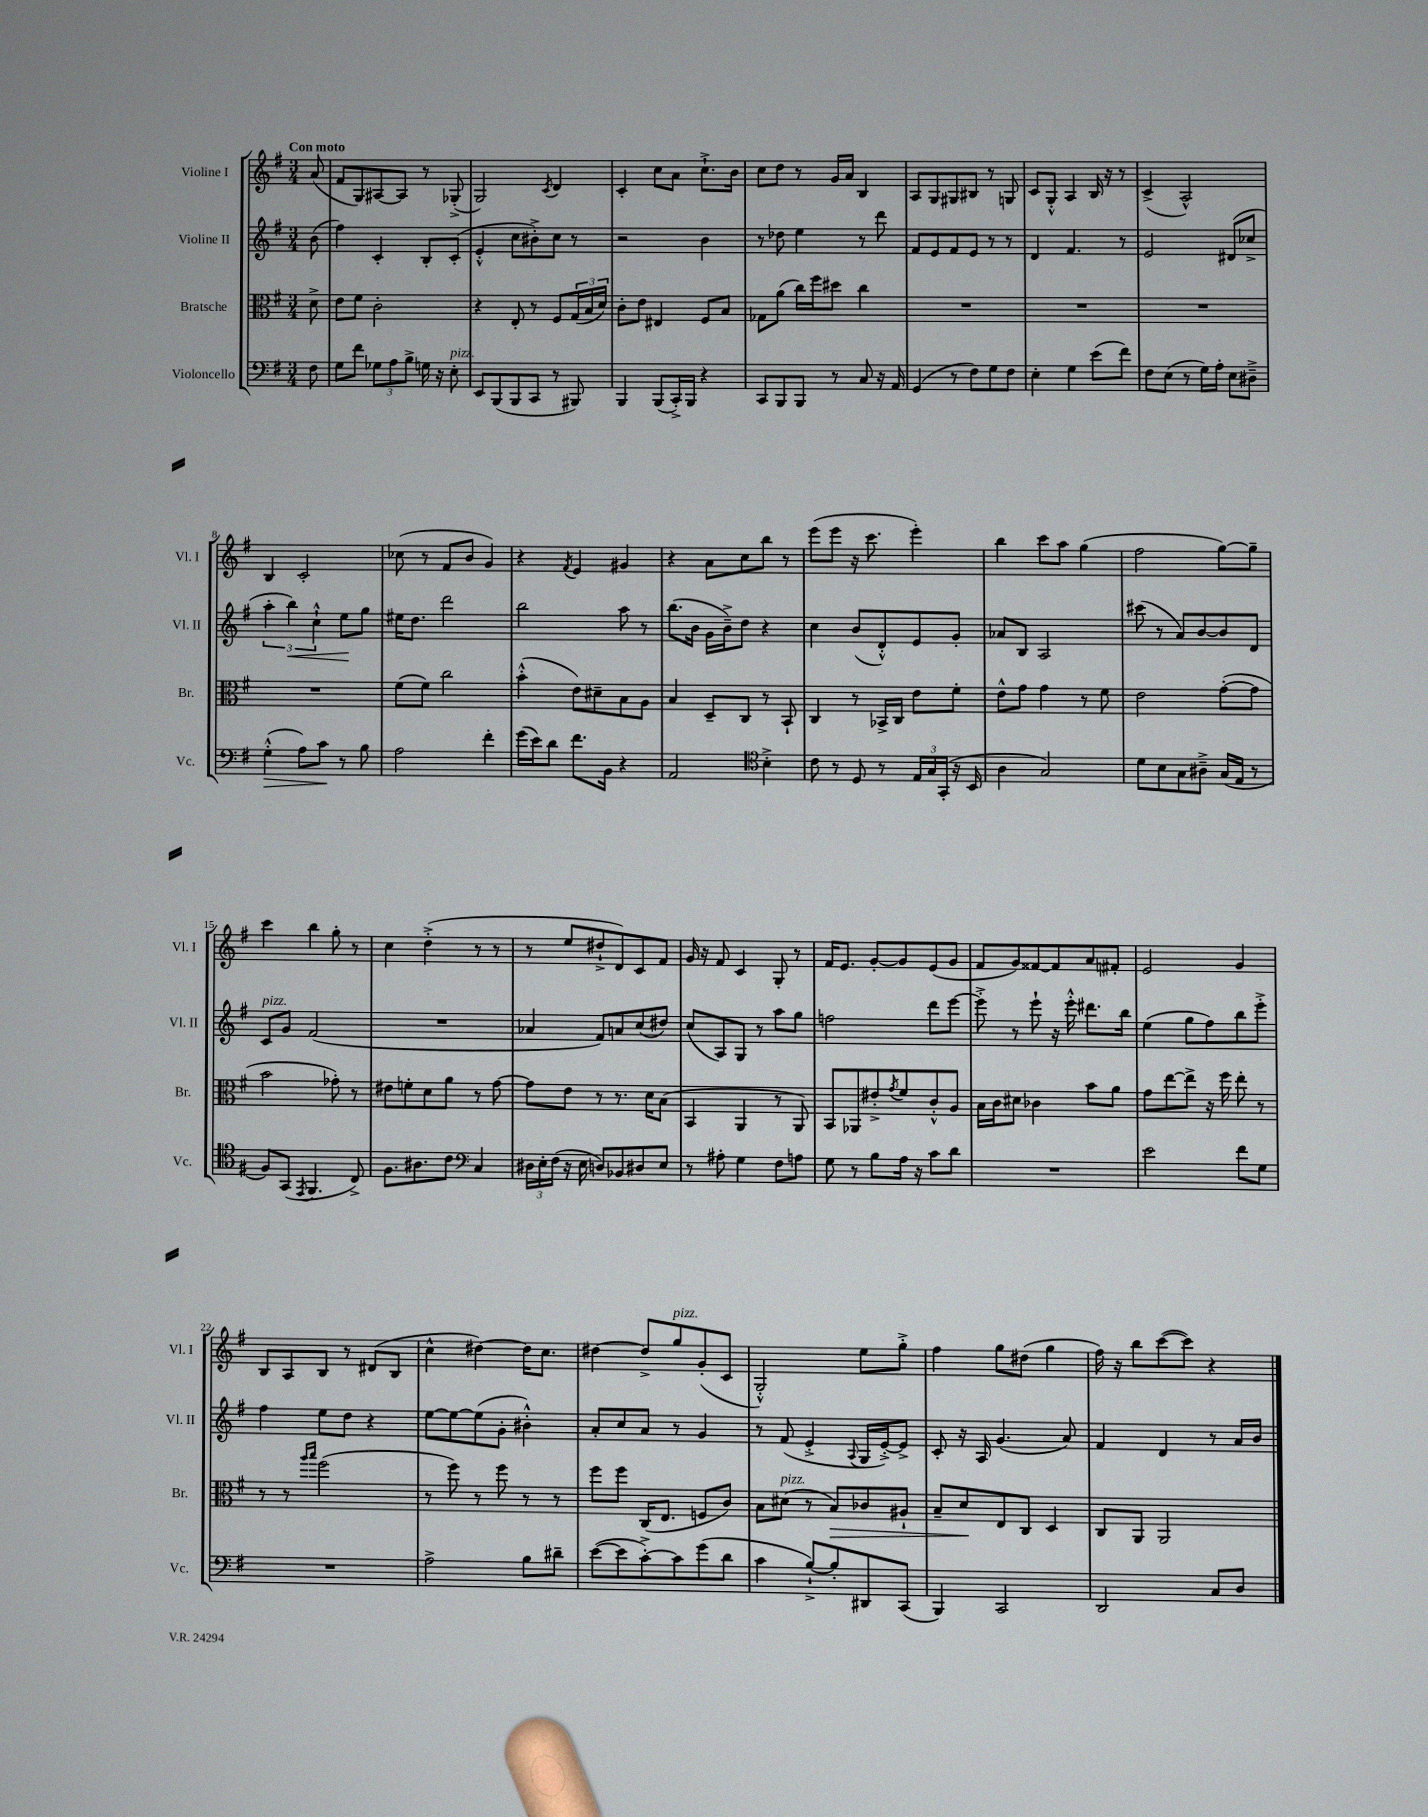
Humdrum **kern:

**kern	**kern	**kern	**kern
*staff4	*staff3	*staff2	*staff1
*clefF4	*clefC3	*clefG2	*clefG2
*k[f#]	*k[f#]	*k[f#]	*k[f#]
*M3/4	*M3/4	*M3/4	*M3/4
8F#	8d^	(8b	(8a
=	=	=	=
8G	8e	4ff#)	8f#
8f#	8f#	.	8G)
12G-	2c'	4c'	[8A#
12A	.	.	.
.	.	.	8A#]
12B^	.	.	.
16G	.	8B'	8r
16r	.	.	.
8E'	.	(8c'	(8G-'^
=	=	=	=
8EE	4r	4e'^^	2G)
(8BBB	.	.	.
8BBB	8E'	8cc	.
8CC	8r	8b#'^)	.
.	.	.	8qc
8r	8F#	8cc	4d
8BBB#)	(24G	8r	.
.	24B	.	.
.	24d)	.	.
=	=	=	=
4BBB	8c'	2r	4c'
.	8e	.	.
(8BBB	4E#	.	8cc
16CC'^)	.	.	8a
16BBB	.	.	.
4r	8F#	4b	8.cc`^
.	8B	.	.
.	.	.	16b
=	=	=	=
8CC	8G-	8r	8cc
8BBB	(8a	8dd-	8dd
8BBB	16cc)	4ee	8r
.	16ff#	.	.
8r	8dd#	.	16g
.	.	.	16a
8C	4cc	8r	4B
16r	.	8ddd	.
16AA	.	.	.
=	=	=	=
(4GG	2.r	8f#	8A
.	.	8e	8G
8r	.	8f#	8G#
8F#)	.	8e	8B#
8G	.	8r	8r
8F#	.	8r	8G
=	=	=	=
4E'	2.r	4d	8c
.	.	.	8G'^^
4G	.	4.f#	4A
(8e	.	.	16B
.	.	.	16r
8f#)	.	8r	8r
=	=	=	=
8F#	2.r	2e	(4c^
(8E	.	.	.
8r	.	.	2A^^)
16G)	.	.	.
16A'	.	.	.
8E	.	(8d#	.
8D#~^	.	8cc-^	.
=	=	=	=
(4G'^^	2.r	6aa'	4B
.	.	6bb)	.
8A)	.	.	2c'
.	.	6cc`^^	.
8c	.	.	.
8r	.	8ee	.
8B	.	8gg	.
=	=	=	=
2A	(8f#	16ee#	(8cc-
.	.	8.dd	.
.	8f#)	.	8r
.	2cc	2ddd	8f#
.	.	.	8b
4f#'	.	.	4g)
=	=	=	=
(16g	(4b'^^	2bb	4r
16e)	.	.	.
8d	.	.	.
.	.	.	8qf#
8.f#	8e)	.	4e
.	8d#~	.	.
16BB	.	.	.
4r	8B	8aa	4g#
.	8A	8r	.
=	=	=	=
2AA	4B	(8.bb	4r
.	.	16b	.
.	8D~	16g	8a
.	.	16b~^)	.
.	8C	8dd	8cc
*clefC4	*	*	*
4B'^	8r	4r	8bb
.	8BB`	.	8r
=	=	=	=
8c	4C	4cc	(8eee
8r	.	.	8eee
8D	8r	(8b	16r
.	.	.	8.ccc
8r	16BB-^	8d'^^)	.
.	16C	.	.
24E	8e	8e	4eee')
24G	.	.	.
(24GG'	.	.	.
16r	8f#'	8g'	.
16BB	.	.	.
=	=	=	=
4A	8e^^	8a-	4bb
.	8g	8B	.
2G)	4g	2A	8ccc
.	.	.	8aa
.	8r	.	(4gg
.	8f#	.	.
=	=	=	=
8d	2e	(8ccc#	2ff#
8B	.	8r	.
8G	.	8a)	.
8A#~^	.	[8b	.
(16G	([8g'	8b]	[8gg)
16E	.	.	.
8r	8g]	8d	8gg~]
=	=	=	=
8F#)	2b	8c	4ccc
(8GG	.	8g	.
8qEE	.	.	.
4.FF#	.	(2f#	4bb
.	8g-')	.	8gg'
8C^)	8r	.	8r
=	=	=	=
8.F#	8e#	2.r	4cc
.	8f'	.	.
8.A#	.	.	.
.	8d	.	(4dd'^
8c	8a	.	.
*clefF4	*	*	*
4C	8r	.	8r
.	[8g	.	8r
=	=	=	=
24D#	8g]	4a-	8r
24E'	.	.	.
(24F#	.	.	.
16r	8e	.	8ee
16E	.	.	.
8D)	8r	8f#)	8dd#`^
8BB-	8.r	8a	8d)
8D#	.	(8cc	8c
.	16d	.	.
8E	(8B	8dd#)	8f#
=	=	=	=
8r	4BB	(8cc	16g
.	.	.	16r
8A#'	.	8A)	8f#
4G	4AA	8G	4c
.	.	8r	.
8F#	8r	8aa	8G'
8A	8AA)	8gg	8r
=	=	=	=
8G	8BB	2ff	16f#
.	.	.	8.e
8r	8AA-	.	.
8B	8e#'^	.	[8g'
.	8qg	.	.
16A	8f#	.	8g]
16r	.	.	.
8c	8c'^^	8ddd	(8e
8d	8A	[8eee	8g
=	=	=	=
2.r	16B	8eee'^]	8f#
.	16c	.	.
.	8d#	8r	8g)
.	4c-	8eee`	[8f##
.	.	16r	8f##]
.	.	16eee'^^	.
.	8b	8.ddd#	8a
.	8a	.	8f#'
.	.	16bb	.
=	=	=	=
2e	8g	(4ee	2e
.	[8ee	.	.
.	8ee^]	8gg	.
.	16r	8ff#)	.
.	16ff#	.	.
8f#	8ee'	8bb	4g
8G	8r	8eee'^	.
=	=	=	=
2.r	8r	4ff#	8B
.	8r	.	8A
.	16qqaa	.	.
.	16qqbb	.	.
.	(2ff#	8ee	8B
.	.	8dd	8r
.	.	4r	(8d#
.	.	.	8B
=	=	=	=
2A^	8r	[8ee	4cc^^
.	8ff#)	8ee_	.
.	8r	(8ee]	[4dd#)
.	8ff#	8g'	.
8B	8r	4b#'^^)	16dd#]
.	.	.	8.cc
8d#~	8r	.	.
=	=	=	=
([8e	8ff#	8a'	[4dd#
8e]	8ff#	8cc	.
[8c'^)	(16C	8a	8dd#^]
.	8.E	.	.
8c]	.	8r	8gg
(8g	8F	4g	(8g'
8d	8c)	.	8c
=	=	=	=
4c	8B	8r	2G'^^)
.	(8d#	(8f#	.
[8B`^)	8r	4e'^	.
8B']	8B)	.	.
.	.	8qqA	.
8DD#	8c-	16G	8ee
.	.	[16e'^)	.
(8CC	8A#`	8e^]	8gg'^
=	=	=	=
4BBB)	8B~	8c'	4ff#
.	8d	16r	.
.	.	16A	.
2CC	8E	(4.g	8gg
.	8C	.	(8dd#
.	4D	.	4gg
.	.	8a)	.
=	=	=	=
2DD	8C	4f#	16ff#)
.	.	.	16r
.	8AA	.	8bb
.	2AA	4d	([8ccc
.	.	.	8ccc])
8C	.	8r	4r
8D	.	16a	.
.	.	16b	.
==	==	==	==
*-	*-	*-	*-
